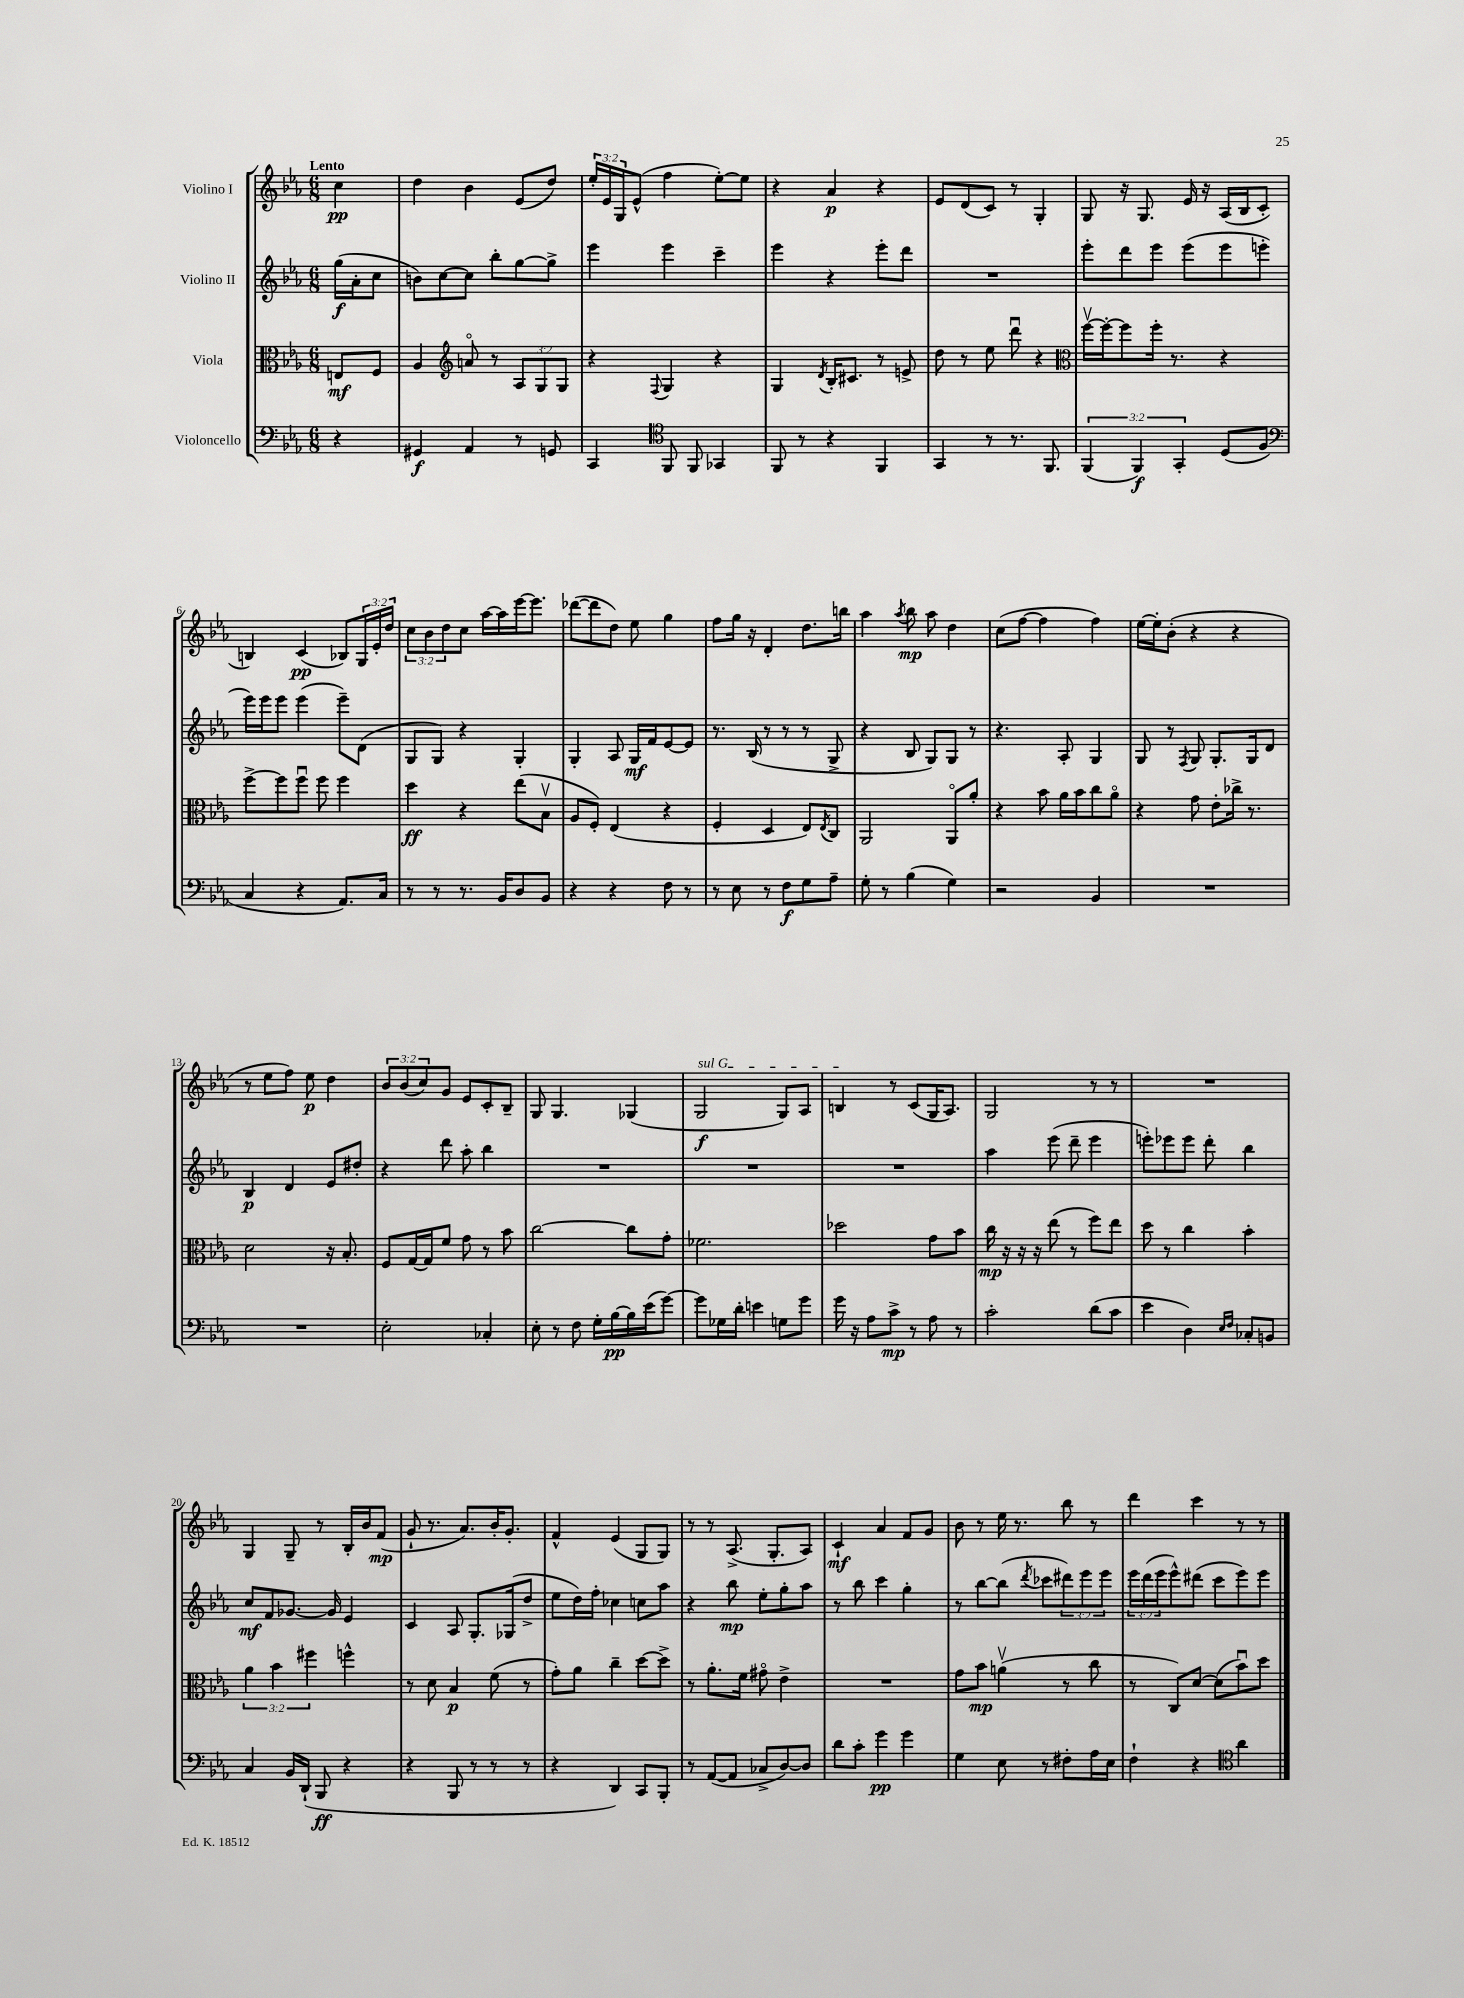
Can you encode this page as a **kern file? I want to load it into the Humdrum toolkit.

**kern	**kern	**kern	**kern
*staff4	*staff3	*staff2	*staff1
*clefF4	*clefC3	*clefG2	*clefG2
*k[b-e-a-]	*k[b-e-a-]	*k[b-e-a-]	*k[b-e-a-]
*M6/8	*M6/8	*M6/8	*M6/8
4r	8E	(16gg	4cc
.	.	16a-'	.
.	8F	8cc	.
=	=	=	=
4GG#	4A-	8b)	4dd
.	.	[8cc	.
*	*clefG2	*	*
4AA-	8ao	8cc]	4b-
.	8r	8bb-'	.
8r	12A-	[8gg	(8e-
.	12G	.	.
8GG	.	8gg^]	8dd)
.	12G	.	.
=	=	=	=
4CC	4r	4eee-	24ee-'
.	.	.	24e-
.	.	.	24G
.	.	.	(8e-^^
*clefC4	*	*	*
.	8qqF	.	.
8FF	4G	4eee-	4ff
8FF	.	.	.
4GG-	4r	4ccc~	[8ee-')
.	.	.	8ee-]
=	=	=	=
8FF	4G	4eee-	4r
8r	.	.	.
.	8qd	.	.
4r	16B-'	4r	4a-
.	8.c#	.	.
4FF	8r	8eee-'	4r
.	8e^	8ddd	.
=	=	=	=
4GG	8dd	2.r	8e-
.	8r	.	(8d
8r	8ee-	.	8c)
8.r	8dddu	.	8r
.	4r	.	4G'
8.FF	.	.	.
=	=	=	=
*	*clefC3	*	*
(6FF	[16ffv	8eee-'	8G
.	16ff'_	.	.
.	8ff]	8ddd	16r
6FF)	.	.	.
.	.	.	8.G
.	16ff'	8eee-	.
.	8.r	.	.
6GG'	.	.	.
.	.	(8eee-	16e-
.	.	.	16r
(8D	4r	8eee-	(16A-
.	.	.	16B-
8F	.	8eee'	8c'
=	=	=	=
*clefF4	*	*	*
4C	[8ff^	16eee-)	4B)
.	.	16eee-	.
.	8ff]	8eee-	.
4r	8ffu	(4eee-	(4c
.	8ff	.	.
8.AA-)	4ff	8eee-~)	8B-)
.	.	(8d	24G
.	.	.	24e-'
16C	.	.	.
.	.	.	24dd
=	=	=	=
8r	4dd	8G	12cc
.	.	.	12b-
8r	.	8G)	.
.	.	.	12dd
8.r	4r	4r	8cc
.	.	.	[16aa-
16BB-	.	.	16aa-]
8D	(8ee-	4G'	[16eee-
.	.	.	8.eee-]
8BB-	8B-v	.	.
=	=	=	=
4r	8A-	4G'	([8ddd-
.	8F')	.	8ddd-]
4r	(4E-	8A-	8dd)
.	.	16G	8ee-
.	.	16f	.
8F	4r	[8e-	4gg
8r	.	8e-]	.
=	=	=	=
8r	4F'	8.r	8ff
8E-	.	.	16gg
.	.	(16B-	16r
8r	4D	8r	4d'
8F	.	8r	.
8G	8E-)	8r	8.dd
.	8qE-	.	.
8A-~	8C	8G^	.
.	.	.	16bb
=	=	=	=
8G'	2AA-	4r	4aa-
8r	.	.	.
.	.	.	8qaa-
(4B-	.	8B-	8bb-
.	.	8G)	8aa-
4G)	8AA-o	8G	4dd
.	8a-'	8r	.
=	=	=	=
2r	4r	4.r	(8cc
.	.	.	[8ff
.	8b-	.	4ff]
.	16a-	8A-'	.
.	16b-	.	.
4BB-	8cc	4G	4ff)
.	8a-o	.	.
=	=	=	=
2.r	4r	8G	[16ee-
.	.	.	16ee-']
.	.	8r	(8b-'
.	.	8qF	.
.	8g	8G	4r
.	8e-'	8.G'	.
.	16cc-^	.	4r
.	8.r	16G	.
.	.	8d	.
=	=	=	=
2.r	2d	4B-	8r
.	.	.	8ee-
.	.	4d	8ff)
.	.	.	8ee-
.	16r	8e-	4dd
.	8.B-'	.	.
.	.	8dd#'	.
=	=	=	=
2E-'	8F	4r	12b-
.	.	.	(12b-
.	[16G	.	.
.	.	.	12cc)
.	16G]	.	.
.	8f	8ddd	8g
.	8g	8aa-'	8e-
4C-'	8r	4bb-	8c'
.	8b-	.	8B-~
=	=	=	=
8E-'	[2cc	2.r	8G
8r	.	.	4.G
8F	.	.	.
16G'	.	.	.
[16B-	.	.	.
16B-]	8cc]	.	(4G-
(16e-	.	.	.
[8g)	8g'	.	.
=	=	=	=
8g]	2.f-	2.r	2G
16G-	.	.	.
16d'	.	.	.
4e	.	.	.
8G	.	.	8G)
8g	.	.	8A-
=	=	=	=
16g	2dd-	2.r	4B
16r	.	.	.
8A-	.	.	.
8c^	.	.	8r
8r	.	.	(8c
8A-	8g	.	16G
.	.	.	8.A-)
8r	8b-	.	.
=	=	=	=
2c'	16cc	4aa-	2G
.	16r	.	.
.	16r	.	.
.	16r	.	.
.	(8ee-	(8eee-	.
.	8r	8ddd~	.
(8d	8ff)	4eee-	8r
8c	8ee-	.	8r
=	=	=	=
4e-	8dd	8eee')	2.r
.	8r	8eee-	.
4D)	4cc	8eee-	.
.	.	8ddd'	.
16qqE-	.	.	.
16qqF	.	.	.
8C-'	4b-'	4bb-	.
8BB	.	.	.
=	=	=	=
4C	6a-	8cc	4G
.	.	8f	.
.	6b-	.	.
16BB-	.	[8.g-	8G~
(16DD`	.	.	.
.	6ff#	.	.
8BBB-	.	.	8r
.	.	16g-]	.
4r	4ff^^	4e-	16B-'
.	.	.	16b-
.	.	.	(8f
=	=	=	=
4r	8r	4c	8g`
.	8d	.	8.r
8BBB-	4B-	8A-	.
.	.	.	8.a-)
8r	.	8.G'	.
8r	(8f	.	16b-'
.	.	(16G-	8.g'
8r	8r	8dd^	.
=	=	=	=
4r	8g')	8ee-	4f^^
.	8a-	16dd)	.
.	.	16ff'	.
4DD)	4cc~	4cc-	(4e-
8CC	[8dd	8cc	8G
8BBB-'	8dd^]	8aa-	8G)
=	=	=	=
8r	8r	4r	8r
([8AA-	8.a-'	.	8r
8AA-]	.	8bb-	(8.A-^
.	16f	.	.
8C-^	8g#o	8ee-'	.
.	.	.	8.G'
[8D)	4e-^	8gg'	.
8D]	.	8aa-	8A-)
=	=	=	=
8d	2.r	8r	4c`
8c'	.	8bb-	.
4g	.	4ccc	4a-
4g	.	4gg'	8f
.	.	.	8g
=	=	=	=
4G	8g	8r	8b-
.	8b-	[8bb-	8r
8E-	(4av	(8bb-]	16ee-
.	.	.	8.r
.	.	8qddd	.
8r	.	8ccc-	.
8F#'	8r	12ddd#)	8bb-
.	.	12eee-	.
16A-	8cc	.	8r
.	.	12eee-	.
16E-	.	.	.
=	=	=	=
4F`	8r	24eee-	4ddd
.	.	(24ddd	.
.	.	24eee-	.
.	8C)	8eee-^^)	.
4r	[8d	(8ddd#	4ccc
.	(8d]	8ccc	.
*clefC4	*	*	*
4a-	8b-u)	8eee-)	8r
.	8dd	8eee-	8r
==	==	==	==
*-	*-	*-	*-
